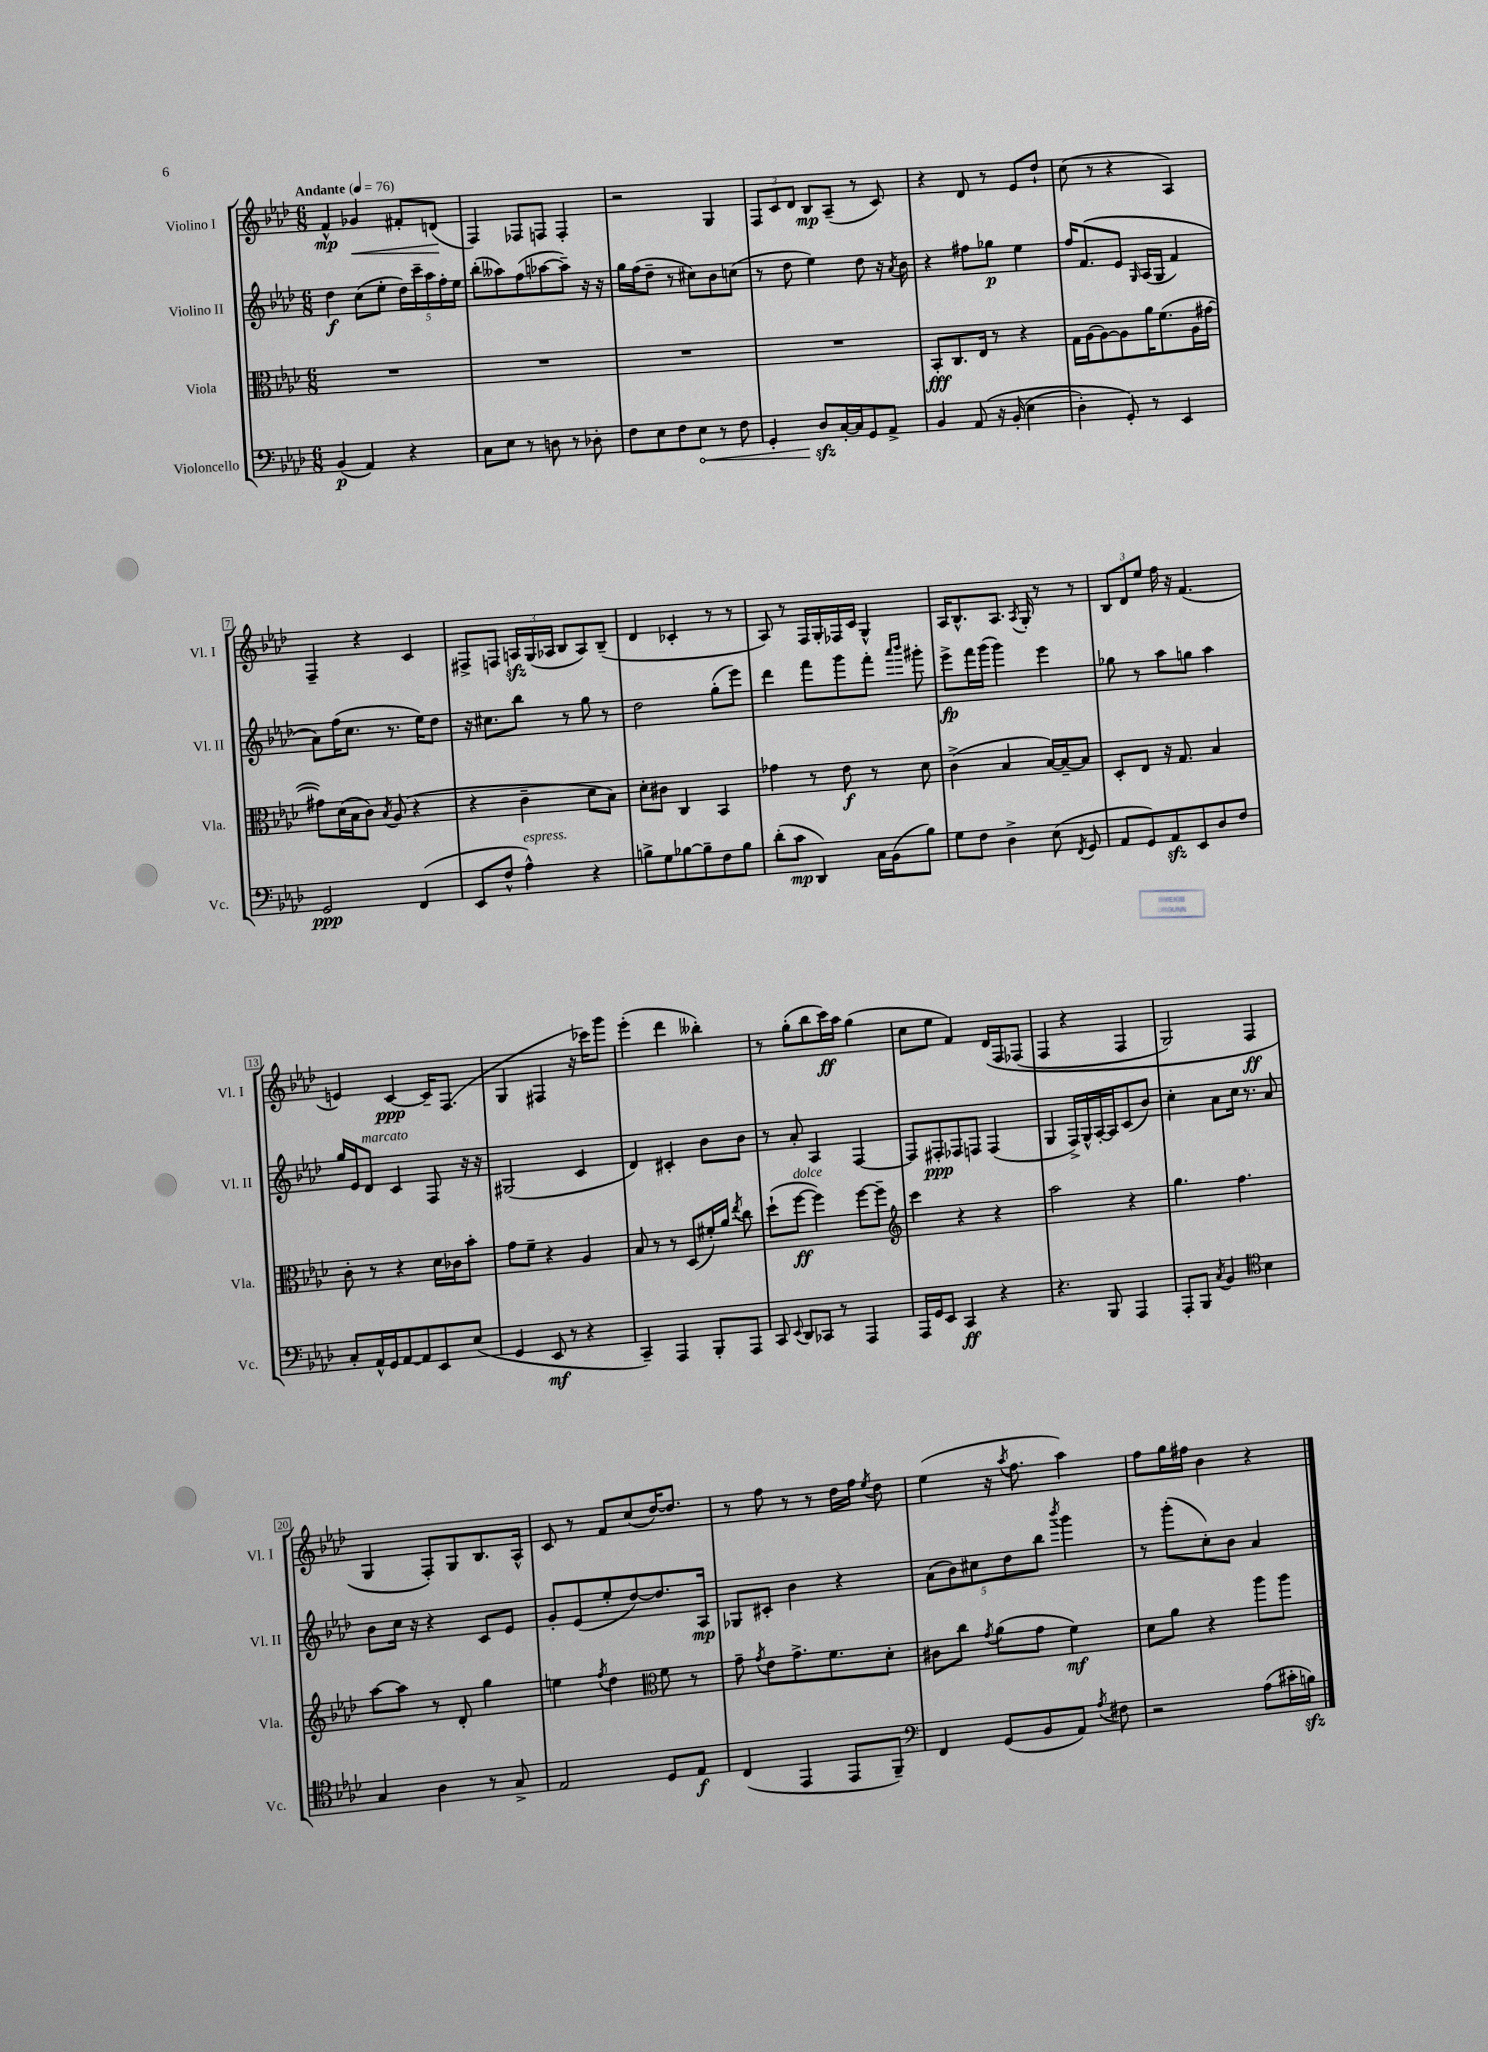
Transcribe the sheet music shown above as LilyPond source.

<<
\new StaffGroup <<
\new Staff = "s0" \with { instrumentName = "Violino I" shortInstrumentName = "Vl. I" } {
    \clef treble \key aes \major \numericTimeSignature \time 6/8 \tempo "Andante" 4 = 76
    \autoBeamOff f'4-^\mp ges'4\< fis'8[-. d'8]\!( |
    f4) fes8[ f8] f4-. |
    r2 g4 |
    \tuplet 3/2 { f8[ c'8 des'8] } bes8[\mp aes8]--( r8 c'8) |
    r4 des'8 r8 ees'8[ des''8]-! |
    c''8( r8 r4 aes4) |
    f4-- r4 c'4 |
    fis8[-> f8] \tuplet 3/2 { a16[\sfz g16( aes16] } bes8[ aes8) bes8]--( |
    des'4 ces'4-. r8 r8 |
    aes8) r8 f16[ g16-. fes16 c'16] g4-^ |
    aes16[ bes8.-^ aes8.] \acciaccatura { aes8 } g16-. r8 r8 |
    \tuplet 3/2 { bes8[ des'8 ees''8] } f''16 r16 f'4.( |
    e'4) c'4~\ppp c'16[-- f8.]( |
    g4 fis4 r16 ces'''16[) g'''8] |
    ees'''4-.( des'''4 beses''4-.) |
    r8 g''8[-.( bes''8 c'''16\ff) aes''16] g''4( |
    c''8[ ees''8] f'4) des'16[\( f16 fes8]( |
    f4 r4 f4 |
    g2) f4\ff |
    g4 f8[-.\) g8 bes8. aes16]-^ |
    c'8 r8 f'8[ c''8( des''16~) des''8.] |
    r8 f''8 r8 r8 des''16[ f''16] \acciaccatura { ees''8 } des''8 |
    ees''4( r16 \acciaccatura { aes''8 } f''8. aes''4) |
    f''8[ g''16 fis''16] bes'4 r4 \bar "|." |
}
\new Staff = "s1" \with { instrumentName = "Violino II" shortInstrumentName = "Vl. II" } {
    \clef treble \key aes \major \numericTimeSignature \time 6/8
    \autoBeamOff des''4\f c''8[( ees''8]-. \tuplet 5/4 { des''16[) c'''16-- aes''16 f''16-. ees''16] } |
    bes''8[-.( aeses''8) f''8( aes''8~ aes''8]--) r16 r16 |
    g''16[ f''16( des''8]-- r8 cis''8[) bes'8 c''8]( |
    r8 des''8 ees''4) des''8 r16 \acciaccatura { aes'8 } bes'16 |
    r4 fis''8[ ges''8]\p ees''4 |
    f''16[ f'8.\( ees'8] \grace { g16 } aes16[( g16] f'4) |
    aes'8[\) f''16( c''8.] r8. ees''16[) des''8] |
    r16 cis''8.[ bes''8] r8 g''8 r8 |
    des''2 g''8[-.( ees'''8]) |
    des'''4 f'''8[ g'''8 f'''8]-. \grace { aes'''16[ bes'''16] } gis'''8-. |
    ees'''8[->\fp f'''16 g'''16]( g'''4) ees'''4 |
    ges''8 r8 aes''8[ g''8] aes''4 |
    g''16[ ees'16 des'8]^\markup { \italic "marcato" } c'4 f8 r16 r16 |
    gis2( c'4 |
    des'4) cis'4-. bes'8[ bes'8] |
    r8 aes'8-. aes4 f4~ |
    f8[ fis8-.\ppp fes8 f8] f4( |
    g4 f16[->) g16-^ aes16~-. aes16 c'8( bes'8]) |
    c''4-. aes'8[ c''16] r8. aes'8 |
    bes'8[ c''16] r16 r4 c'8[ ees'8] |
    g'8[-. ees'8( ees''8-. des''8~) des''8. aes16]\mp |
    ges8[ cis'8]-. bes'4 r4 |
    \tuplet 5/4 { aes'8[( bes'8) cis''8 des''8 bes''8] } \acciaccatura { bes'''8 } g'''4 |
    r8 g'''8[-.( c''8-.) bes'8] aes'4 \bar "|." |
}
\new Staff = "s2" \with { instrumentName = "Viola" shortInstrumentName = "Vla." } {
    \clef alto \key aes \major \numericTimeSignature \time 6/8
    \autoBeamOff R2. |
    R2. |
    R2. |
    R2. |
    bes,8[-.\fff c8. ees16] r8 r4 |
    g16[ aes16( aes8~) aes8 aes'16 f'8.( aes16 gis'16]~ |
    gis'8[) des'16( bes16 c'8]) \acciaccatura { bes8 } aes8( r4 |
    r4 c'4-- des'8[ bes8]) |
    des'8[-. cis'8] c4 bes,4 |
    ges'4 r8 ees'8\f r8 des'8 |
    c'4->( bes4 bes16[~) bes16~-- bes8] |
    des8[-. ees8] r16 g8. bes4 |
    c'8-. r8 r4 des'16[ ces'16 bes'8]-. |
    g'8[ f'8]-- r4 aes4 |
    bes8 r8 r8 des8[( fis'16-.) aes'16] \acciaccatura { ees''8 } c''8 |
    des''8[-!( f''8]~\ff^\markup { \italic "dolce" } f''4) f''8[~ f''8]-- |
    \clef treble c'''4 r4 r4 |
    aes''2 r4 |
    g''4. f''4. |
    aes''8[~ aes''8] r8 des'8-. g''4 |
    e''4 \acciaccatura { f''8 } des''4 \clef alto f'8 r8 |
    g'8-- \acciaccatura { g'8 } ees'8[ g'8.-> f'8. des'8]-. |
    cis'8[ c''8] \acciaccatura { g'8 } aes'8[( g'8] f'4\mf) |
    des'8[ aes'8] r4 aes''8[ aes''8] \bar "|." |
}
\new Staff = "s3" \with { instrumentName = "Violoncello" shortInstrumentName = "Vc." } {
    \clef bass \key aes \major \numericTimeSignature \time 6/8
    \autoBeamOff bes,4\p( aes,4) r4 |
    c8[ ees8] r8 d8 r8 des8-. |
    f8[ ees8 f8 \once \override Hairpin.circled-tip = ##t ees8]\< r8 f8 |
    g,4-. des8[\sfz\! c16~-. c16 g,8 aes,8]-> |
    bes,4 aes,8\( r16 bes,16-.( ees4 |
    des4-.) g,8-.\) r8 ees,4 |
    g,2\ppp f,4( |
    ees,8[ f8]-^ aes4-^^\markup { \italic "espress." }) r4 |
    b8[-> g8 bes8~ bes8-- f8 bes8] |
    des'8[-.( c'8]\mp des,4) c16[ bes,16( bes8]) |
    g8[ f8] des4-> ees8( \acciaccatura { f,8 } g,8 |
    aes,8[ g,8) aes,8\sfz ees,8 des8 f8] |
    c8[-. aes,16-^ g,16 aes,8~ aes,8 ees,8 ees8]( |
    g,4 ees,8\mf r8 r4 |
    c,4--) aes,,4 bes,,8[-. aes,,8] |
    c,8 \appoggiatura { ees,8 } des,8[ ces,8] r8 aes,,4 |
    aes,,16[ g,16 ees,8] c,4\ff r4 |
    r4. bes,,8 aes,,4 |
    aes,,8[-. bes,,8] \acciaccatura { c8 } bes,4 \clef tenor bes4 |
    g4 aes4 r8 g8-> |
    ees2 des8[ ees8]\f |
    c4( ees,4 ees,8[ f,8]--) |
    \clef bass f,4 g,8[( bes,8 aes,8]) \acciaccatura { aes8 } fis8 |
    r2 aes8[( cis'16-. b16]\sfz) \bar "|." |
}
>>
>>
\layout { \context { \Score \override BarNumber.stencil = #(make-stencil-boxer 0.1 0.3 ly:text-interface::print) } }
